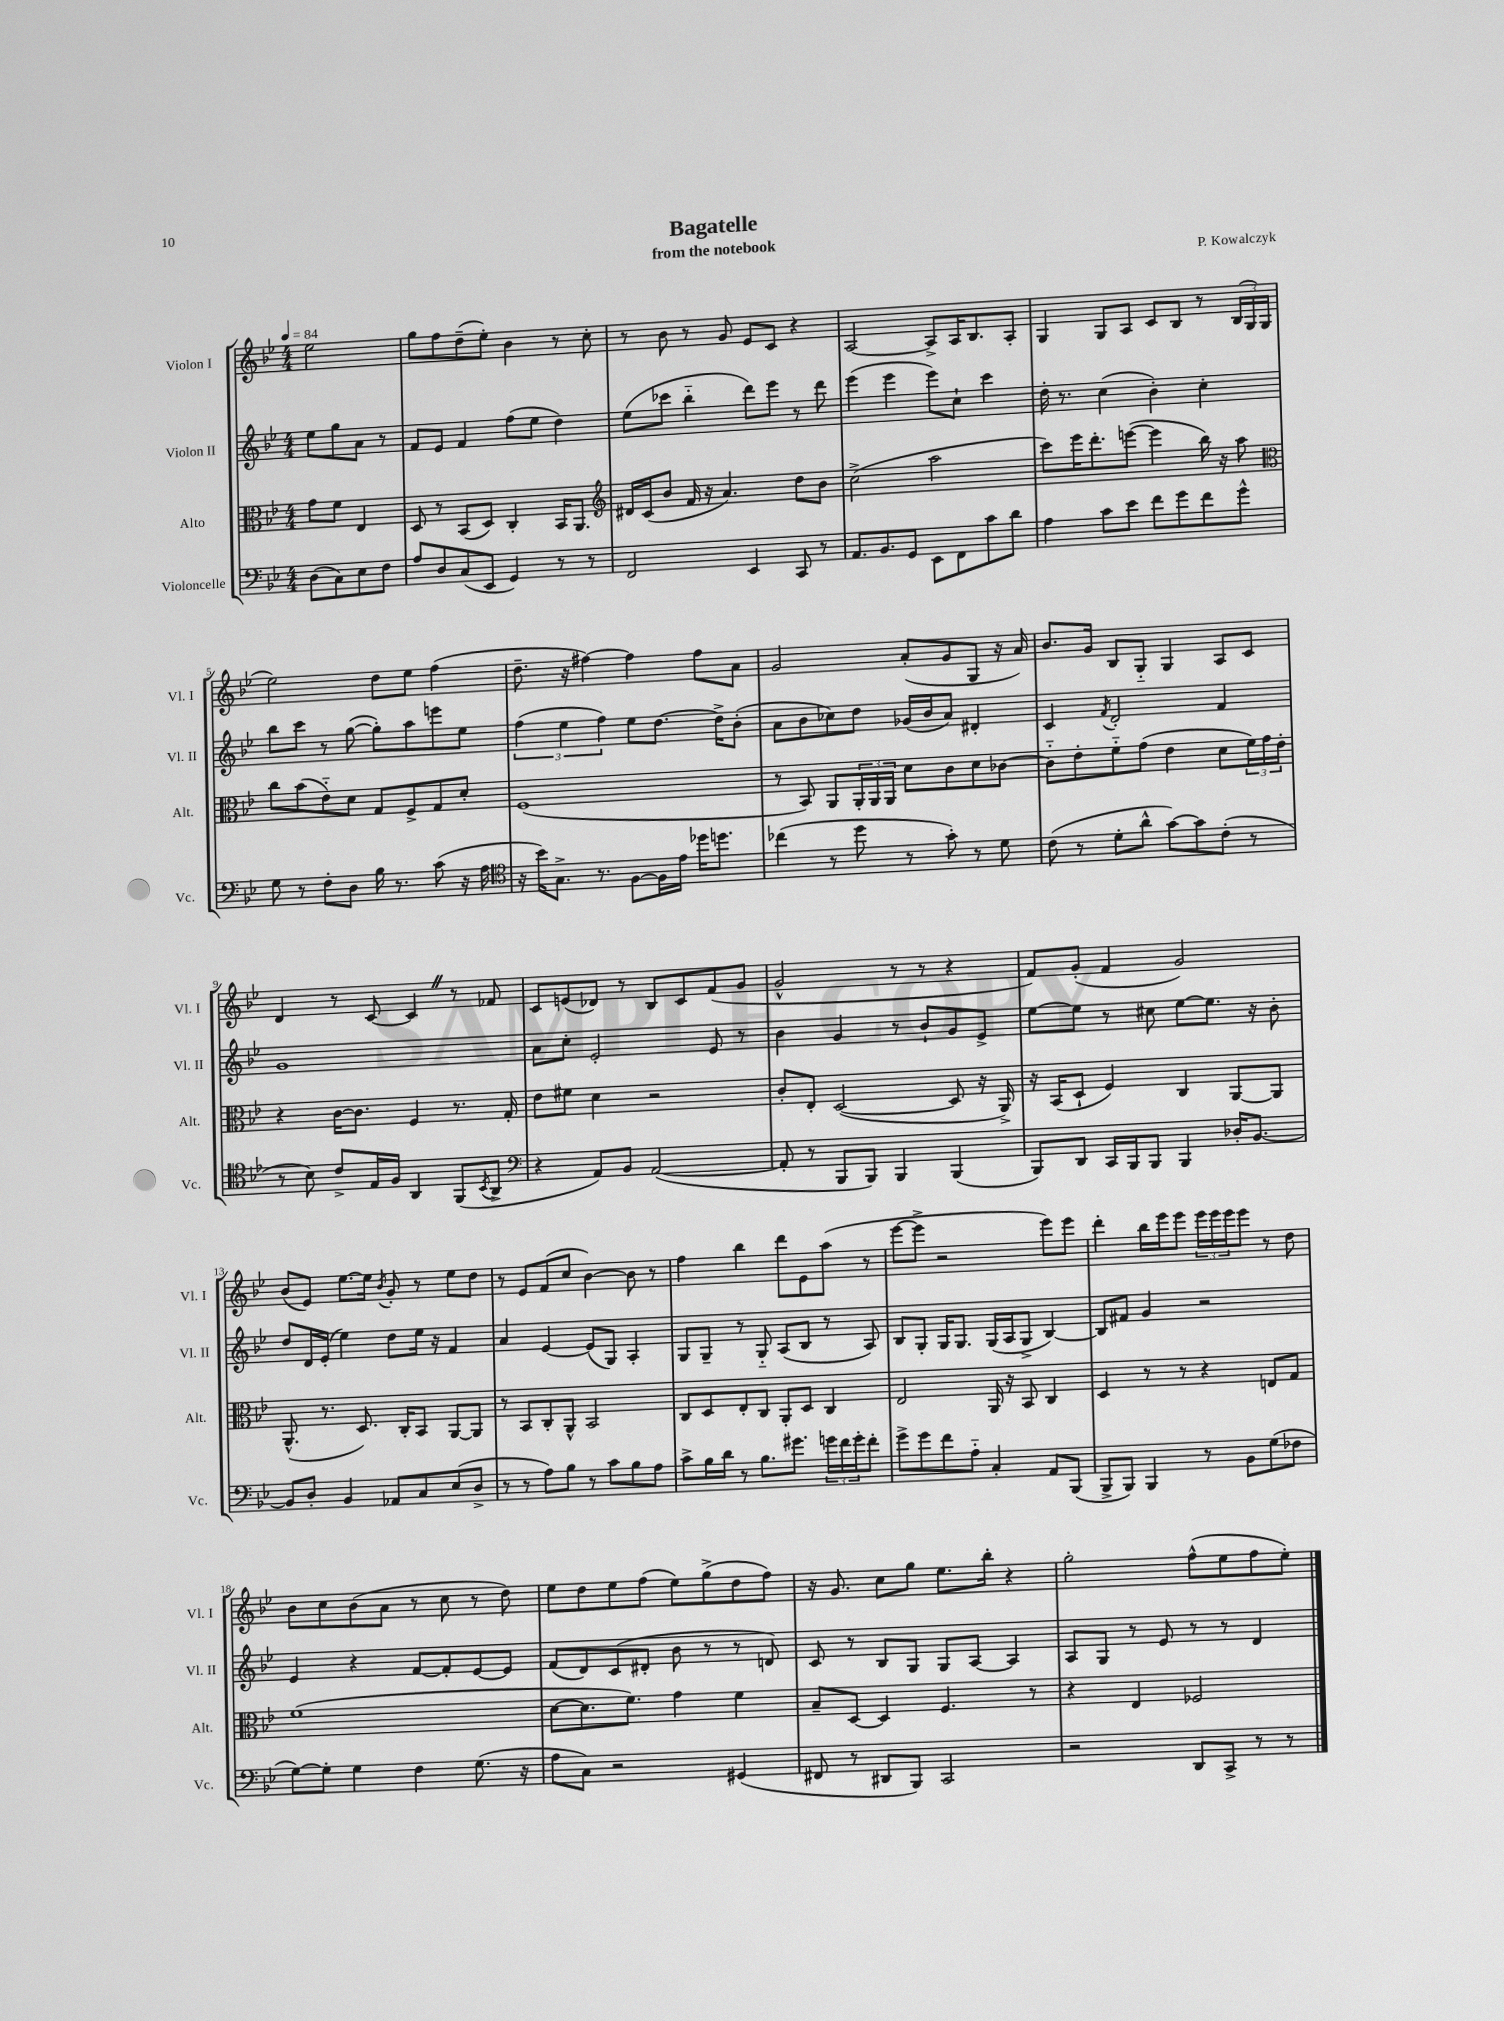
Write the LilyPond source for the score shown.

\header { title = "Bagatelle" composer = "P. Kowalczyk" subtitle = "from the notebook" }
<<
\new StaffGroup <<
\new Staff = "s0" \with { instrumentName = "Violon I" shortInstrumentName = "Vl. I" } {
    \clef treble \key bes \major \numericTimeSignature \time 4/4 \partial 2 \tempo 4 = 84
    ees''2 |
    g''8 f''8 d''8--( ees''8-.) bes'4 r8 c''8-. |
    r8 bes'8 r8 g'8 ees'8 c'8 r4 |
    a2~ a8-> a16 bes8. a8-. |
    g4 g8 a8 c'8 bes8 r8 \tuplet 3/2 { bes16( g16 g16 } |
    ees''2) d''8 ees''8 f''4( |
    d''8.-- r16 fis''4~) fis''4 fis''8 a'8 |
    g'2 a'8-.( g'8 g8 r16 a'16) |
    bes'8. g'16 bes8 g8-_ g4 a8 c'8 |
    d'4 r8 c'8~ c'4 \once \override BreathingSign.text = \markup { \musicglyph "scripts.caesura.straight" } \breathe r8 fes'8 |
    c'8 e'8( des'8) r8 bes8 c'8 f'8( g'8 |
    g'2-^ r8 r8 r4 |
    f'8) g'8-.( f'4 g'2) |
    bes'8( ees'8) ees''8.~ ees''16 \acciaccatura { bes'8 } g'8-. r8 ees''8 d''8 |
    r8 ees'8 f'8( c''8 bes'4~) bes'8 r8 |
    f''4 bes''4 d'''8 ees'8 a''8( r8 |
    ees'''8~ ees'''8-> r2 ees'''8) ees'''8 |
    d'''4-. bes''16 ees'''16 ees'''8 \tuplet 3/2 { ees'''16 ees'''16 ees'''16 } ees'''8 r8 d''8 |
    bes'8 c''8 bes'8( a'8 r8 c''8 r8 d''8) |
    ees''8 d''8 ees''8 f''8( ees''8) g''8->( d''8 f''8) |
    r16 g'8. c''8 g''8 ees''8. bes''16-. r4 |
    g''2-. f''8-^( ees''8 f''8 ees''8-.) \bar "|." |
}
\new Staff = "s1" \with { instrumentName = "Violon II" shortInstrumentName = "Vl. II" } {
    \clef treble \key bes \major \numericTimeSignature \time 4/4 \partial 2
    ees''8 g''8 a'8 r8 |
    f'8 ees'8 f'4 f''8( ees''8 d''4) |
    ees''8( ces'''8 bes''4-_ d'''8) ees'''8 r8 d'''8 |
    ees'''4( ees'''4 ees'''8) c''8-! c'''4 |
    d''16-. r8. c''4( bes'4-.) c''4-. |
    bes''8 c'''8 r8 g''8~( g''8-.) a''8 e'''8 ees''8 |
    \tuplet 3/2 { f''4( ees''4 f''4) } ees''8 d''8.~ d''16-> bes'8-.( |
    a'8 bes'8 ces''8) d''8 ges'16( bes'16 a'8) dis'4-. |
    c'4 \acciaccatura { f'8 } d'2-. f'4 |
    g'1 |
    a'8 c''8-. ees'2-. ees'8 r8 |
    bes'4 g'4 r8 bes'8-! g'8 ees'8-> |
    ees''8~ ees''8 r8 cis''8 ees''8~ ees''8. r16 bes'8-. |
    d''8 d'16 ees'16-.( ees''4) d''8 ees''16 r16 f'4 |
    a'4 ees'4~ ees'8( g8) a4-. |
    g8 g8-- r8 g8-_ a8( bes8 r8 a8) |
    bes8 g8-. g16 g8. g16( a16 g8-> bes4~) |
    bes8 fis'8 g'4 r2 |
    ees'4 r4 f'8~ f'8-. ees'8~ ees'8 |
    f'8( d'8) c'8( dis'8-. bes'8 r8 r8 d'8) |
    c'8 r8 bes8 g8 g8 a8~ a4 |
    a8 g8 r8 ees'8 r8 r8 d'4 \bar "|." |
}
\new Staff = "s2" \with { instrumentName = "Alto" shortInstrumentName = "Alt." } {
    \clef alto \key bes \major \numericTimeSignature \time 4/4 \partial 2
    g'8 f'8 ees4 |
    d8 r8 bes,8( d8) c4-. bes,16 a,8. |
    \clef treble dis'16 c'16( bes'8 f'16 r16 a'4.) d''8 bes'8 |
    c''2->( a''2 |
    c'''8) ees'''16 d'''8.-. e'''8~( e'''4 bes''16) r16 a''8 |
    \clef alto c''8 bes'8( ees'8-_) d'8 g8 f8-> g8 d'8-. |
    f1( |
    r8 bes,8) a,8 \tuplet 3/2 { a,16-. a,16 a,16 } d'8 c'8 d'8 ces'8~ |
    ces'8-_ ees'8-. f'8-_ g'8( ees'4 d'8 \tuplet 3/2 { f'16) g'16 ees'16-. } |
    r4 c'16~ c'8. f4 r8. g16-. |
    ees'8 fis'8 d'4 r2 |
    c'8-. ees8-. d2~( d8 r16 a,16->) |
    r16 bes,16( d8-! f4) c4 a,8~ a,8 |
    a,8.-^( r8. d8.) c16-. bes,8 a,8~ a,8 |
    r8 bes,8 c8-. a,8-^ bes,2 |
    c8 d8 ees8-. c8 a,8-. d8 c4 |
    ees2 a,16 r16 bes,8 c4 |
    d4 r8 r8 r4 e8 g8 |
    f'1( |
    d'8~ d'8. f'8.) g'4 f'4 |
    bes8-- d8~ d4 f4. r8 |
    r4 ees4 fes2 \bar "|." |
}
\new Staff = "s3" \with { instrumentName = "Violoncelle" shortInstrumentName = "Vc." } {
    \clef bass \key bes \major \numericTimeSignature \time 4/4 \partial 2
    d8( c8) ees8 f8 |
    a8 d8 c8( ees,8 g,4) r8 r8 |
    f,2 ees,4 c,8 r8 |
    a,8. bes,8. g,8 ees,8 f,8 c'8 d'8 |
    a4 c'8 ees'8 f'8 g'8 f'8 g'8-^ |
    g8 r8 f8-. d8 bes16 r8. c'8( r16 a16 |
    \clef tenor r16 bes'16) g8.-> r8. f8~ f16 ees'16 des''16 d''8. |
    ces''4( r8 d''8 r8 g'8-.) r8 d'8 |
    c'8( r8 d'8-. a'8-^ g'8~) g'8 c'8-.( r8 |
    r8 bes8) c'8-> ees16 f16 a,4 f,8( \acciaccatura { bes,8 } a,8-> |
    \clef bass r4 a,8) bes,8 a,2~( |
    a,8-. r8 bes,,8 bes,,8) bes,,4 bes,,4( |
    bes,,8) d,8 c,16 bes,,16 bes,,8 bes,,4 des16-. bes,8.~ |
    bes,8 d8-. bes,4 aes,8 c8 ees8( d8-> |
    r8 r8 a8) bes8 r8 c'8 bes8 a8 |
    c'8-> bes16 d'16 r8 bes8. gis'8. \tuplet 3/2 { g'16 f'16 g'16-. } f'8-. |
    g'8-> g'8 f'8 a8-_ c4-. a,8 bes,,8( |
    bes,,8-> bes,,8) bes,,4 r8 bes,8 g8( fes8 |
    g8~) g8-. g4 f4 g8.( r16 |
    a8 c8) r2 gis,4( |
    fis,8 r8 dis,8 bes,,8) c,2 |
    r2 d,8 c,8-> r8 r8 \bar "|." |
}
>>
>>
